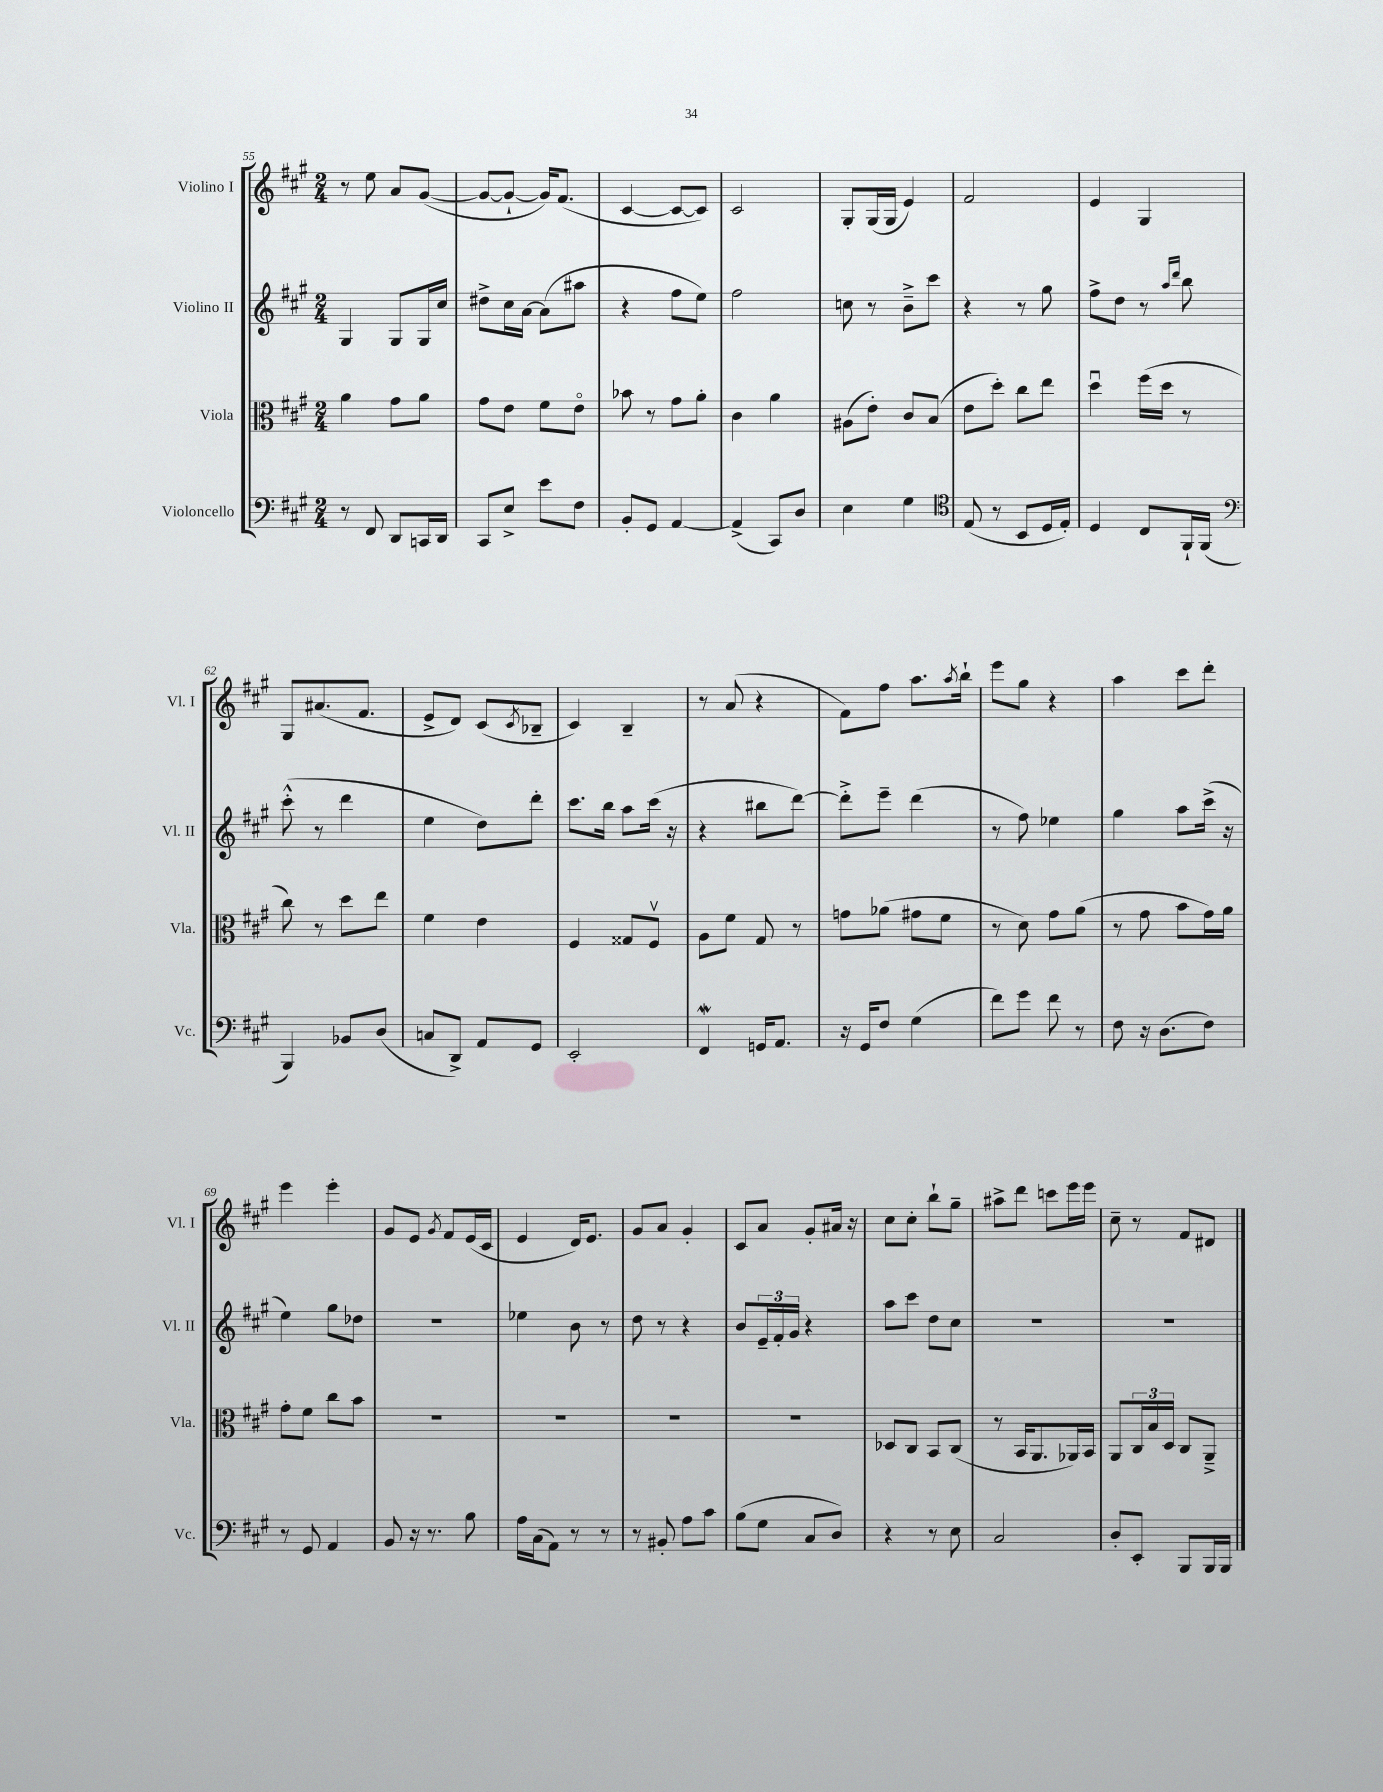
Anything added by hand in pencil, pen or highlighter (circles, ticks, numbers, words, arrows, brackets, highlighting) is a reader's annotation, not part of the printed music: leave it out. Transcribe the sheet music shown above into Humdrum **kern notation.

**kern	**kern	**kern	**kern
*staff4	*staff3	*staff2	*staff1
*clefF4	*clefC3	*clefG2	*clefG2
*k[f#c#g#]	*k[f#c#g#]	*k[f#c#g#]	*k[f#c#g#]
*M2/4	*M2/4	*M2/4	*M2/4
8r	4a	4G#	8r
8FF#	.	.	8ee
8DD	8g#	8G#	8a
16CC	8a	16G#	([8g#
16DD	.	16cc#	.
=	=	=	=
8CC#	8g#	8dd#^	8g#_
8E^	8e	16cc#	8g#`_
.	.	[16a	.
8e	8f#	(8a]	16g#])
.	.	.	(8.f#
8F#	8eo	8aa#	.
=	=	=	=
8BB'	8b-	4r	[4c#
8GG#	8r	.	.
[4AA	8g#	8ff#	8c#_
.	8a'	8ee)	8c#])
=	=	=	=
(4AA^]	4c#	2ff#	2c#
8CC#)	4a	.	.
8D	.	.	.
=	=	=	=
4E	(8A#	8cc	8G#'
.	8e')	8r	(16G#
.	.	.	16G#
4G#	8c#	8b~^	4e)
.	(8B	8ccc#	.
=	=	=	=
*clefC4	*	*	*
(8E	8e	4r	2f#
8r	8dd')	.	.
8BB	8cc#	8r	.
16D	8ee	8gg#	.
16E')	.	.	.
=	=	=	=
4D	4ddu	8ff#^	4e
.	.	8dd	.
8C#	(16ff#	8r	4G#
.	16dd	.	.
.	.	16qqaa	.
.	.	16qqddd	.
16FF#`	8r	8bb	.
(16FF#	.	.	.
=	=	=	=
*clefF4	*	*	*
4BBB)	8cc#)	(8ccc#'^^	8G#
.	8r	8r	(8.a#
8BB-	8dd	4ddd	.
.	.	.	8.f#
(8D	8ee	.	.
=	=	=	=
8C	4f#	4ee	8e^
8DD^)	.	.	8d)
8AA	4e	8dd)	(8c#
.	.	.	8qc#
8GG#	.	8ddd'	8B-~
=	=	=	=
2EE'	4F#	8.ccc#	4c#)
.	.	16bb	.
.	8G##	8aa	4B~
.	8F#v	(16ccc#	.
.	.	16r	.
=	=	=	=
4FF#	8A	4r	8r
.	8f#	.	(8a
16GG	8G#	8bb#	4r
8.AA	.	.	.
.	8r	[8ddd)	.
=	=	=	=
16r	8g	8ddd'^]	8f#)
16GG#	.	.	.
8F#	(8a-	8eee~	8ff#
(4G#	8g#	(4ddd	8.aa
.	8f#	.	.
.	.	.	8qaa
.	.	.	16bb`
=	=	=	=
8f#)	8r	8r	8eee
8g#	8d)	8ff#)	8gg#
8f#	8g#	4ee-	4r
8r	(8a	.	.
=	=	=	=
8F#	8r	4gg#	4aa
16r	8g#	.	.
(8.D	.	.	.
.	8b	8aa	8ccc#
8F#)	16g#)	(16ccc#^	8ddd'
.	16a	16r	.
=	=	=	=
8r	8g#'	4ee)	4eee
8GG#	8f#	.	.
4AA	8cc#	8gg#	4eee'
.	8b	8dd-	.
=	=	=	=
8BB	2r	2r	8g#
16r	.	.	8e
8.r	.	.	.
.	.	.	8qg#
.	.	.	8f#
8B	.	.	(16e
.	.	.	16c#
=	=	=	=
16A	2r	4ee-	4e
(16C#	.	.	.
8AA)	.	.	.
8r	.	8b	16d)
.	.	.	8.e
8r	.	8r	.
=	=	=	=
8r	2r	8dd	8g#
8BB#'	.	8r	8a
8A	.	4r	4g#'
8c#	.	.	.
=	=	=	=
(8B	2r	8b	8c#
8G#	.	24e~	8a
.	.	24f#'	.
.	.	24g#	.
8C#	.	4r	8g#'
8D)	.	.	16a#
.	.	.	16r
=	=	=	=
4r	8D-	8aa	8cc#
.	8C#	8ccc#	8cc#'
8r	8BB	8dd	8bb`
8E	(8C#	8cc#	8gg#~
=	=	=	=
2C#	8r	2r	8aa#^
.	16BB	.	8ddd
.	8.AA	.	.
.	.	.	8ccc
.	16AA-)	.	16eee
.	16BB	.	16eee
=	=	=	=
8D'	8AA	2r	8cc#~
8EE'	24C#	.	8r
.	24B	.	.
.	24D	.	.
8BBB	8C#	.	8f#
16BBB	8AA~^	.	8d#
16BBB	.	.	.
==	==	==	==
*-	*-	*-	*-
